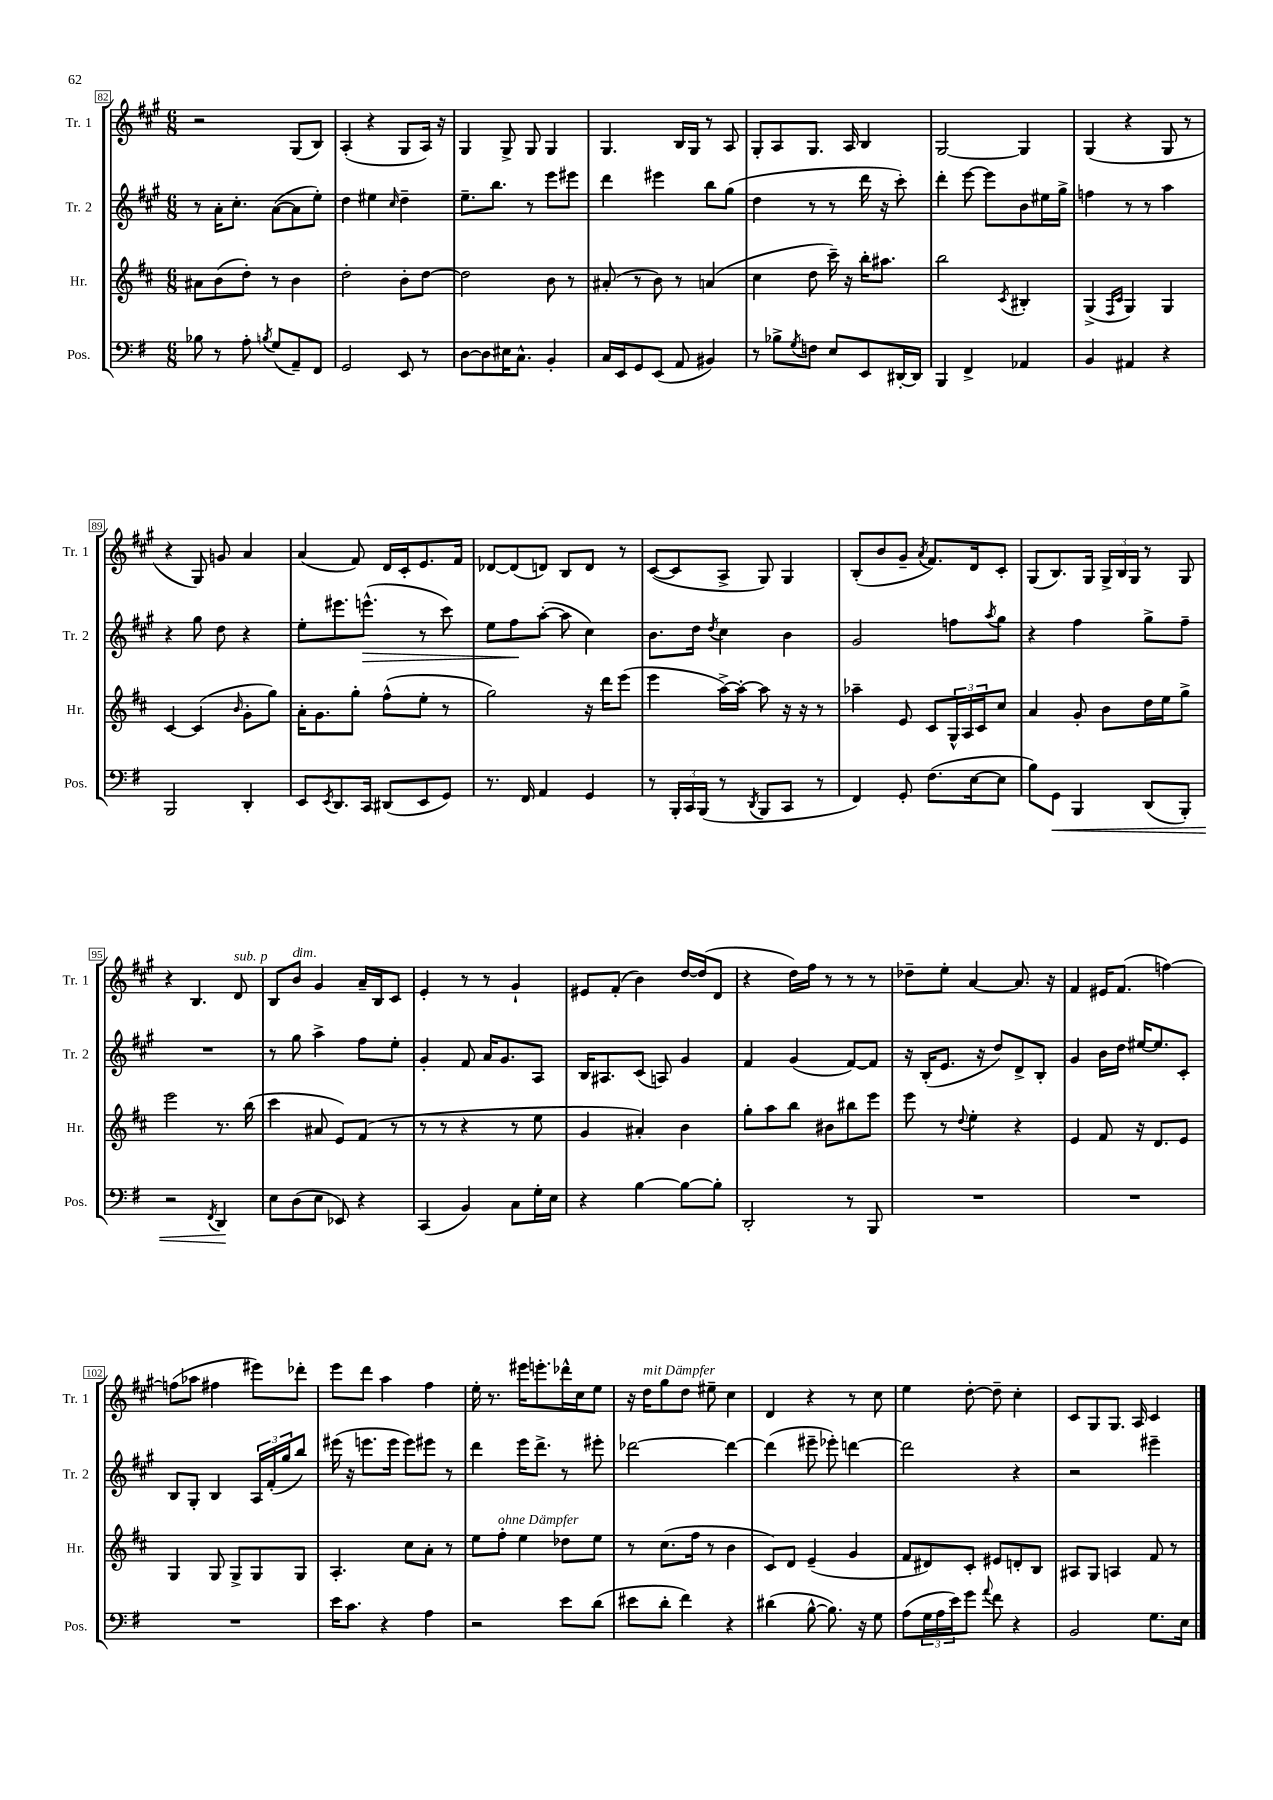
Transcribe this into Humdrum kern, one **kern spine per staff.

**kern	**kern	**kern	**kern
*staff4	*staff3	*staff2	*staff1
*clefF4	*clefG2	*clefG2	*clefG2
*k[f#]	*k[f#c#]	*k[f#c#g#]	*k[f#c#g#]
*M6/8	*M6/8	*M6/8	*M6/8
8B-	8a#	8r	2r
8r	(8b	16a'	.
.	.	8.cc#'	.
8A'	8dd')	.	.
8qB	.	.	.
(8G	8r	([8a	.
8AA~)	4b	8a]	(8G#
8FF#	.	8ee')	8B)
=	=	=	=
2GG	2dd'	4dd	(4A'
.	.	4ee#	4r
.	.	16qqcc#	.
8EE	8b'	4dd~	8G#
8r	[8dd	.	16A)
.	.	.	16r
=	=	=	=
[8D	2dd]	8.ee~	4G#
8D]	.	.	.
.	.	8.bb	.
16E#	.	.	8G#^
8.C^^	.	.	.
.	.	8r	8G#
4BB'	8b	8eee	4G#
.	8r	8eee#	.
=	=	=	=
16C	(8a#'	4ddd	4.G#
16EE	.	.	.
8GG	8r	.	.
(8EE	8b)	4eee#	.
8AA	8r	.	16B
.	.	.	16G#
4BB#)	(4a	8bb	8r
.	.	(8gg#	8A
=	=	=	=
8r	4cc#	4dd	8G#'
8B-^	.	.	8A
8qG	.	.	.
8F	8dd	8r	8.G#
8E	16ccc#~)	8r	.
.	16r	.	16A
8EE	16bb'	16ddd	4B
.	8.aa#	16r	.
[16DD#'	.	8ccc#')	.
16DD#]	.	.	.
=	=	=	=
4BBB	2bb	4ddd'	[2G#
4FF#^	.	[8eee	.
.	.	8eee]	.
.	8qc#	.	.
4AA-	4B#'	8b	4G#]
.	.	16ee#	.
.	.	16gg#^	.
=	=	=	=
4BB	(4G^	4ff	(4G#
.	16qqF#	.	.
.	16qqc#	.	.
4AA#	4G)	8r	4r
.	.	8r	.
4r	4G	4aa	8G#
.	.	.	8r
=	=	=	=
2BBB	[4c#	4r	4r
.	(4c#]	8gg#	8G#)
.	.	8dd	8g
.	16qqb	.	.
4DD'	8g'	4r	4a
.	8gg)	.	.
=	=	=	=
8EE	16a'	8ee'	(4a
.	8.g	.	.
8qEE	.	.	.
8.DD	.	8.eee#	.
.	8gg'	.	8f#)
16CC	.	(8.eee^^	.
(8DD#	(8ff#^^	.	16d
.	.	.	16c#'
8EE	8ee'	8r	8.e
8GG)	8r	8ccc#)	.
.	.	.	16f#
=	=	=	=
8.r	2gg)	8ee	[8d-
.	.	8ff#	(8d-]
16FF#	.	.	.
4AA	.	([8aa'	8d)
.	.	8aa]	8B
4GG	16r	4cc#)	8d
.	16ddd	.	.
.	(8eee	.	8r
=	=	=	=
8r	4eee	8.b	([8c#
24BBB'	.	.	8c#]
24CC	.	.	.
.	.	16dd	.
(24BBB	.	.	.
.	.	8qdd	.
8r	[16aa^)	4cc#	8A^
.	16aa'_	.	.
8qDD	.	.	.
8BBB	8aa]	.	8G#)
8CC	16r	4b	4G#
.	16r	.	.
8r	8r	.	.
=	=	=	=
4FF#)	4aa-~	2g#	(8B'
.	.	.	8b
8GG'	8e	.	8g#~
.	.	.	8qa
(8.F#	8c#	.	8.f#)
.	24G^^	8ff	.
.	24A	.	.
[16E	.	.	16d
.	24c#	.	.
.	.	8qaa	.
8E]	8cc#	8gg#	8c#'
=	=	=	=
8B)	4a	4r	(8G#
8GG	.	.	8.B)
4BBB	8g'	4ff#	.
.	.	.	16G#
.	8b	.	24G#^
.	.	.	24B
.	.	.	24G#
(8DD	16dd	8gg#^	8r
.	16ee	.	.
8BBB')	8gg^	8ff#~	8G#
=	=	=	=
2r	2eee	2.r	4r
.	.	.	4.B
8qFF#	.	.	.
4DD	8.r	.	.
.	.	.	8d
.	(16bb	.	.
=	=	=	=
8E	4ccc#	8r	8B
(8D	.	8gg#	8b
8E	8a#	4aa^	4g#
8EE-)	8e)	.	.
4r	(8f#	8ff#	16a~
.	.	.	16B
.	8r	8ee'	8c#
=	=	=	=
(4CC	8r	4g#'	4e'
.	8r	.	.
4BB)	4r	8f#	8r
.	.	16a	8r
.	.	8.g#	.
8C	8r	.	4g#`
16G'	8ee	8A	.
16E	.	.	.
=	=	=	=
4r	4g	16B	8e#
.	.	8.A#	.
.	.	.	(8f#'
[4B	4a#')	(8c#	4b)
.	.	8A)	.
8B_	4b	4g#	[16dd
.	.	.	(16dd]
8B']	.	.	8d
=	=	=	=
2DD'	8gg'	4f#	4r
.	8aa	.	.
.	8bb	(4g#	16dd)
.	.	.	16ff#
.	8b#	.	8r
8r	8bb#	[8f#)	8r
8BBB	8eee	8f#]	8r
=	=	=	=
2.r	8eee	16r	8dd-~
.	.	(16B'	.
.	8r	8.e	8ee'
.	8qqdd	.	.
.	4ee'	.	[4a
.	.	16r	.
.	.	8dd)	.
.	4r	8d^	8.a]
.	.	8B'	.
.	.	.	16r
=	=	=	=
2.r	4e	4g#	4f#
.	8f#	16b	16e#
.	.	16dd	(8.f#
.	16r	[16ee#	.
.	8.d	8.ee#]	.
.	.	.	[4ff)
.	8e	8c#'	.
=	=	=	=
2.r	4G	8B	(8ff]
.	.	8G#'	8aa-
.	8G	4B	4ff#
.	8G^	.	.
.	8G	24A	8eee#)
.	.	(24f#'	.
.	.	24gg#	.
.	8G	8bb)	8ddd-'
=	=	=	=
16e	4.A'	(16eee#	8eee
8.c	.	16r	.
.	.	8.eee	8ddd
4r	.	.	4aa
.	.	16eee	.
.	8cc#	8eee)	.
4A	8a'	8eee#	4ff#
.	8r	8r	.
=	=	=	=
2r	8ee	4ddd	16ee'
.	.	.	8.r
.	8ff#'	.	.
.	4ee	16eee	16eee#
.	.	8.ddd^	8.eee'
8e	8dd-	8r	16ddd-^^
.	.	.	16cc#
(8d	8ee	8eee#'	8ee
=	=	=	=
8e#	8r	[2ddd-	16r
.	.	.	16dd
8d'	(8.cc#	.	8gg#
4f#)	.	.	8dd
.	16ff#	.	.
.	8r	.	8ee#~
4r	4b	4ddd-_	4cc#
=	=	=	=
(4d#	8c#)	(4ddd-]	4d
.	8d	.	.
[8B^^	(4e~	8eee#~	4r
8.B])	.	8eee-')	.
.	4g	[4ddd	8r
16r	.	.	.
8G	.	.	8cc#
=	=	=	=
(8A	8f#	2ddd]	4ee
24G	8d#)	.	.
24A	.	.	.
24e)	.	.	.
8g	8c#'	.	[8dd'
8qqa	.	.	.
8f#	8e#	.	8dd~]
4r	8d'	4r	4cc#'
.	8B	.	.
=	=	=	=
2BB	8A#	2r	8c#
.	8G	.	8G#
.	4A	.	8.G#
.	.	.	16A
8.G	8f#	4eee#~	4c#
.	8r	.	.
16E	.	.	.
==	==	==	==
*-	*-	*-	*-
